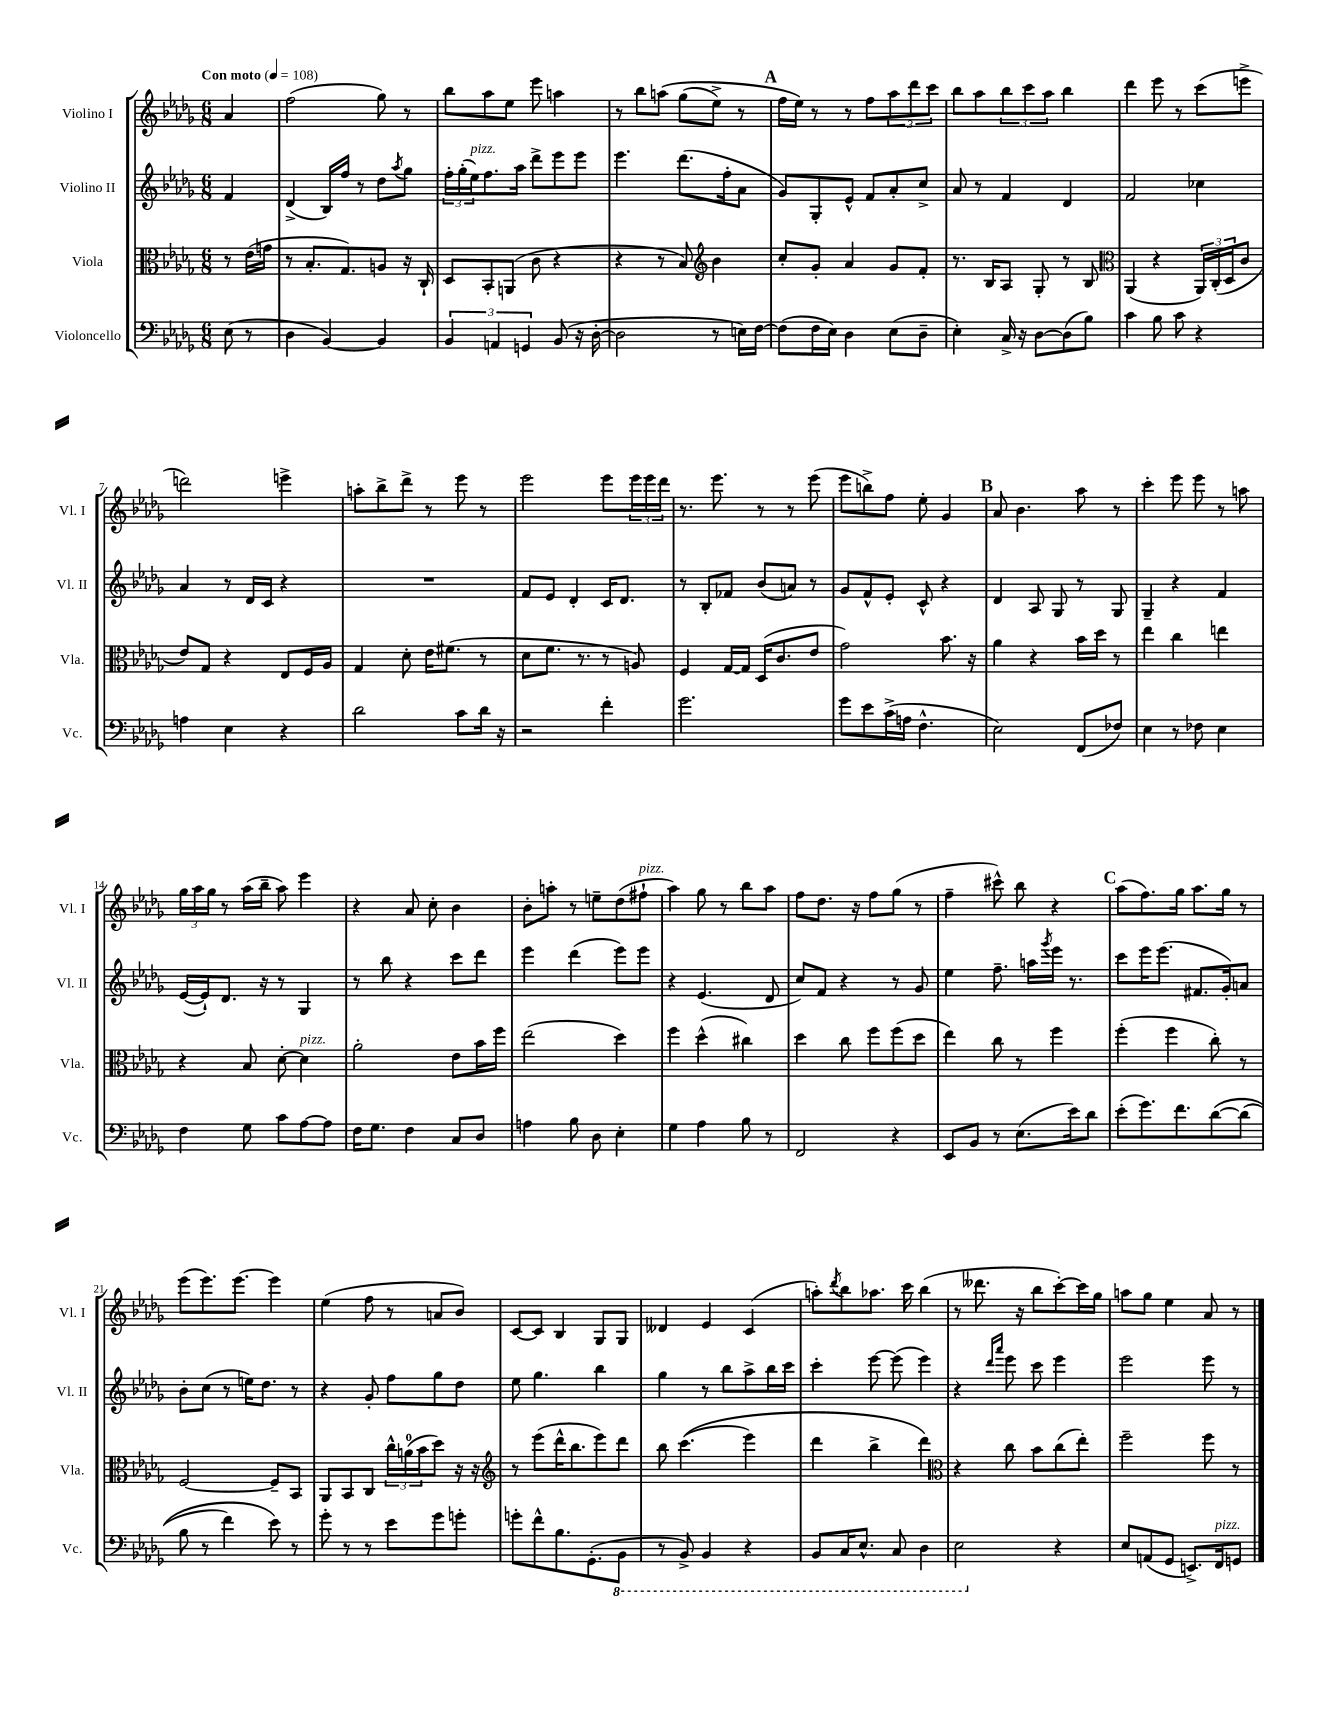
<<
\new StaffGroup <<
\new Staff = "s0" \with { instrumentName = "Violino I" shortInstrumentName = "Vl. I" } {
    \clef treble \key des \major \numericTimeSignature \time 6/8 \partial 4 \tempo "Con moto" 4 = 108
    aes'4 |
    f''2( ges''8) r8 |
    bes''8 aes''8 ees''8 ees'''8 a''4 |
    r8 bes''8 a''8\( ges''8( ees''8->) r8 |
    \mark \markup { \bold "A" } f''16 ees''16\) r8 r8 f''8 \tuplet 3/2 { aes''8 des'''8 c'''8 } |
    bes''8 aes''8 \tuplet 3/2 { bes''8 c'''8 aes''8 } bes''4 |
    des'''4 ees'''8 r8 c'''8( e'''8-> |
    d'''2) e'''4-> |
    a''8-. bes''8-> des'''8-> r8 ees'''8 r8 |
    ees'''2 ees'''8 \tuplet 3/2 { ees'''16 ees'''16 des'''16 } |
    r8. ees'''8. r8 r8 ees'''8( |
    ees'''8 b''8->) f''8 ees''8-. ges'4 |
    \mark \markup { \bold "B" } aes'8 bes'4. aes''8 r8 |
    c'''4-. ees'''8 ees'''8 r8 a''8 |
    \tuplet 3/2 { ges''16 aes''16 ges''16 } r8 aes''16( bes''16-- aes''8) ees'''4 |
    r4 aes'8 c''8-. bes'4 |
    bes'8-. a''8-. r8 e''8-- des''8( fis''8-!^\markup { \italic "pizz." } |
    aes''4) ges''8 r8 bes''8 aes''8 |
    f''8 des''8. r16 f''8 ges''8( r8 |
    f''4-- cis'''8-^) bes''8 r4 |
    \mark \markup { \bold "C" } aes''8( f''8.) ges''16 aes''8. ges''16 r8 |
    ees'''8( ees'''8.) ees'''8.~ ees'''4 |
    ees''4( f''8 r8 a'8 bes'8) |
    c'8~ c'8 bes4 ges8 ges8 |
    deses'4 ees'4 c'4( |
    a''8-.) \acciaccatura { des'''8 } bes''8 aes''8. c'''16 bes''4( |
    r8 deses'''8. r16 bes''8 c'''8~-.) c'''16 ges''16 |
    a''8 ges''8 ees''4 aes'8 r8 \bar "|." |
}
\new Staff = "s1" \with { instrumentName = "Violino II" shortInstrumentName = "Vl. II" } {
    \clef treble \key des \major \numericTimeSignature \time 6/8 \partial 4
    f'4 |
    des'4->( bes16) f''16 r8 des''8 \acciaccatura { aes''8 } ges''8 |
    \tuplet 3/2 { f''16-. ges''16-.( ees''16^\markup { \italic "pizz." }) } f''8. aes''16 des'''8-> ees'''8 ees'''8 |
    ees'''4. des'''8.( f''16-. aes'8 |
    \mark \markup { \bold "A" } ges'8) ges8-. ees'8-^ f'8 aes'8-. c''8-> |
    aes'8 r8 f'4 des'4 |
    f'2 ces''4 |
    aes'4 r8 des'16 c'16 r4 |
    R2. |
    f'8 ees'8 des'4-. c'16 des'8. |
    r8 bes8-. fes'8 bes'8( a'8) r8 |
    ges'8 f'8-^ ees'8-. c'8-^ r4 |
    \mark \markup { \bold "B" } des'4 aes8 ges8 r8 ges8 |
    ges4-- r4 f'4 |
    ees'16~( ees'16-!) des'8. r16 r8 ges4 |
    r8 bes''8 r4 c'''8 des'''8 |
    ees'''4 des'''4( ees'''8) ees'''8 |
    r4 ees'4.( des'8 |
    c''8) f'8 r4 r8 ges'8 |
    ees''4 f''8.-- a''16 \acciaccatura { ges'''8 } ees'''16 r8. |
    \mark \markup { \bold "C" } c'''8 ees'''16 ees'''8.( fis'8. ges'16-.) a'8 |
    bes'8-. c''8( r8 e''16) des''8. r8 |
    r4 ges'8-. f''8 ges''8 des''8 |
    ees''8 ges''4. bes''4 |
    ges''4 r8 bes''8 aes''8-> bes''16 c'''16 |
    c'''4-. ees'''8~ ees'''8( ees'''4) |
    r4 \grace { des'''16 aes'''16 } ees'''8 c'''8 ees'''4 |
    ees'''2 ees'''8 r8 \bar "|." |
}
\new Staff = "s2" \with { instrumentName = "Viola" shortInstrumentName = "Vla." } {
    \clef alto \key des \major \numericTimeSignature \time 6/8 \partial 4
    r8 ees'16( g'16 |
    r8 bes8.-. ges8.) a8 r16 c16-! |
    des8 bes,8-. a,8( c'8 r4 |
    r4 r8 bes8) \clef treble bes'4 |
    \mark \markup { \bold "A" } c''8-. ges'8-. aes'4 ges'8 f'8-. |
    r8. bes16 aes8 ges8-. r8 bes8 |
    \clef alto aes,4( r4 \tuplet 3/2 { aes,16) c16-.( des16 } c'8 |
    ees'8) ges8 r4 ees8 f16 aes16 |
    ges4 des'8-. ees'16 fis'8.( r8 |
    des'8 f'8. r8. r8 a8) |
    f4 ges16~ ges16 des16( c'8. ees'8 |
    ges'2) bes'8. r16 |
    \mark \markup { \bold "B" } aes'4 r4 bes'16 des''16 r8 |
    ees''4 c''4 e''4 |
    r4 bes8 des'8~-. des'4^\markup { \italic "pizz." } |
    aes'2-. ees'8 bes'16 f''16 |
    ees''2( des''4) |
    f''4 des''4-^( cis''4) |
    des''4 c''8 f''8 f''8( des''8 |
    ees''4) c''8 r8 f''4 |
    \mark \markup { \bold "C" } f''4-.( f''4 c''8-.) r8 |
    f2~ f8-- bes,8 |
    aes,8 bes,8 c8 \tuplet 3/2 { c''16-^ a'16-0( bes'16 } des''8) r16 r16 |
    \clef treble r8 ees'''8( des'''16-^ bes''8. ees'''8) des'''8 |
    bes''8 c'''4.(\( ees'''4) |
    des'''4 bes''4-> des'''4\) |
    \clef alto r4 c''8 bes'8 c''8( ees''8-.) |
    f''2-- f''8 r8 \bar "|." |
}
\new Staff = "s3" \with { instrumentName = "Violoncello" shortInstrumentName = "Vc." } {
    \clef bass \key des \major \numericTimeSignature \time 6/8 \partial 4
    ees8( r8 |
    des4 bes,4~) bes,4 |
    \tuplet 3/2 { bes,4 a,4 g,4 } bes,8( r16 des16~-. |
    des2 r8 e16) f16~ |
    \mark \markup { \bold "A" } f8( f16 ees16) des4 ees8( des8-- |
    ees4-.) c16-> r16 des8~ des8( bes8) |
    c'4 bes8 c'8 r4 |
    a4 ees4 r4 |
    des'2 c'8 des'16 r16 |
    r2 f'4-. |
    ges'2. |
    ges'8 ees'8 c'16->( a16 f4.-^ |
    \mark \markup { \bold "B" } ees2) f,8( fes8) |
    ees4 r8 fes8 ees4 |
    f4 ges8 c'8 aes8~ aes8 |
    f16 ges8. f4 c8 des8 |
    a4 bes8 des8 ees4-. |
    ges4 aes4 bes8 r8 |
    f,2 r4 |
    ees,8 bes,8 r8 ees8.( ees'16) des'8 |
    \mark \markup { \bold "C" } ees'8-.( ges'8.) f'8. des'8~\( des'8( |
    bes8 r8 f'4) ees'8\) r8 |
    ges'8-. r8 r8 ees'8 ges'8 g'8-. |
    g'8-. f'8-^ bes8. ges,8.-.( \ottava #-1 bes,,8 |
    r8 bes,,8->) bes,,4 r4 |
    bes,,8 c,16 ees,8.-^ c,8 des,4 |
    ees,2 \ottava #0 r4 |
    ees8 a,8( ges,8 e,8.->) f,16^\markup { \italic "pizz." } g,8 \bar "|." |
}
>>
>>
